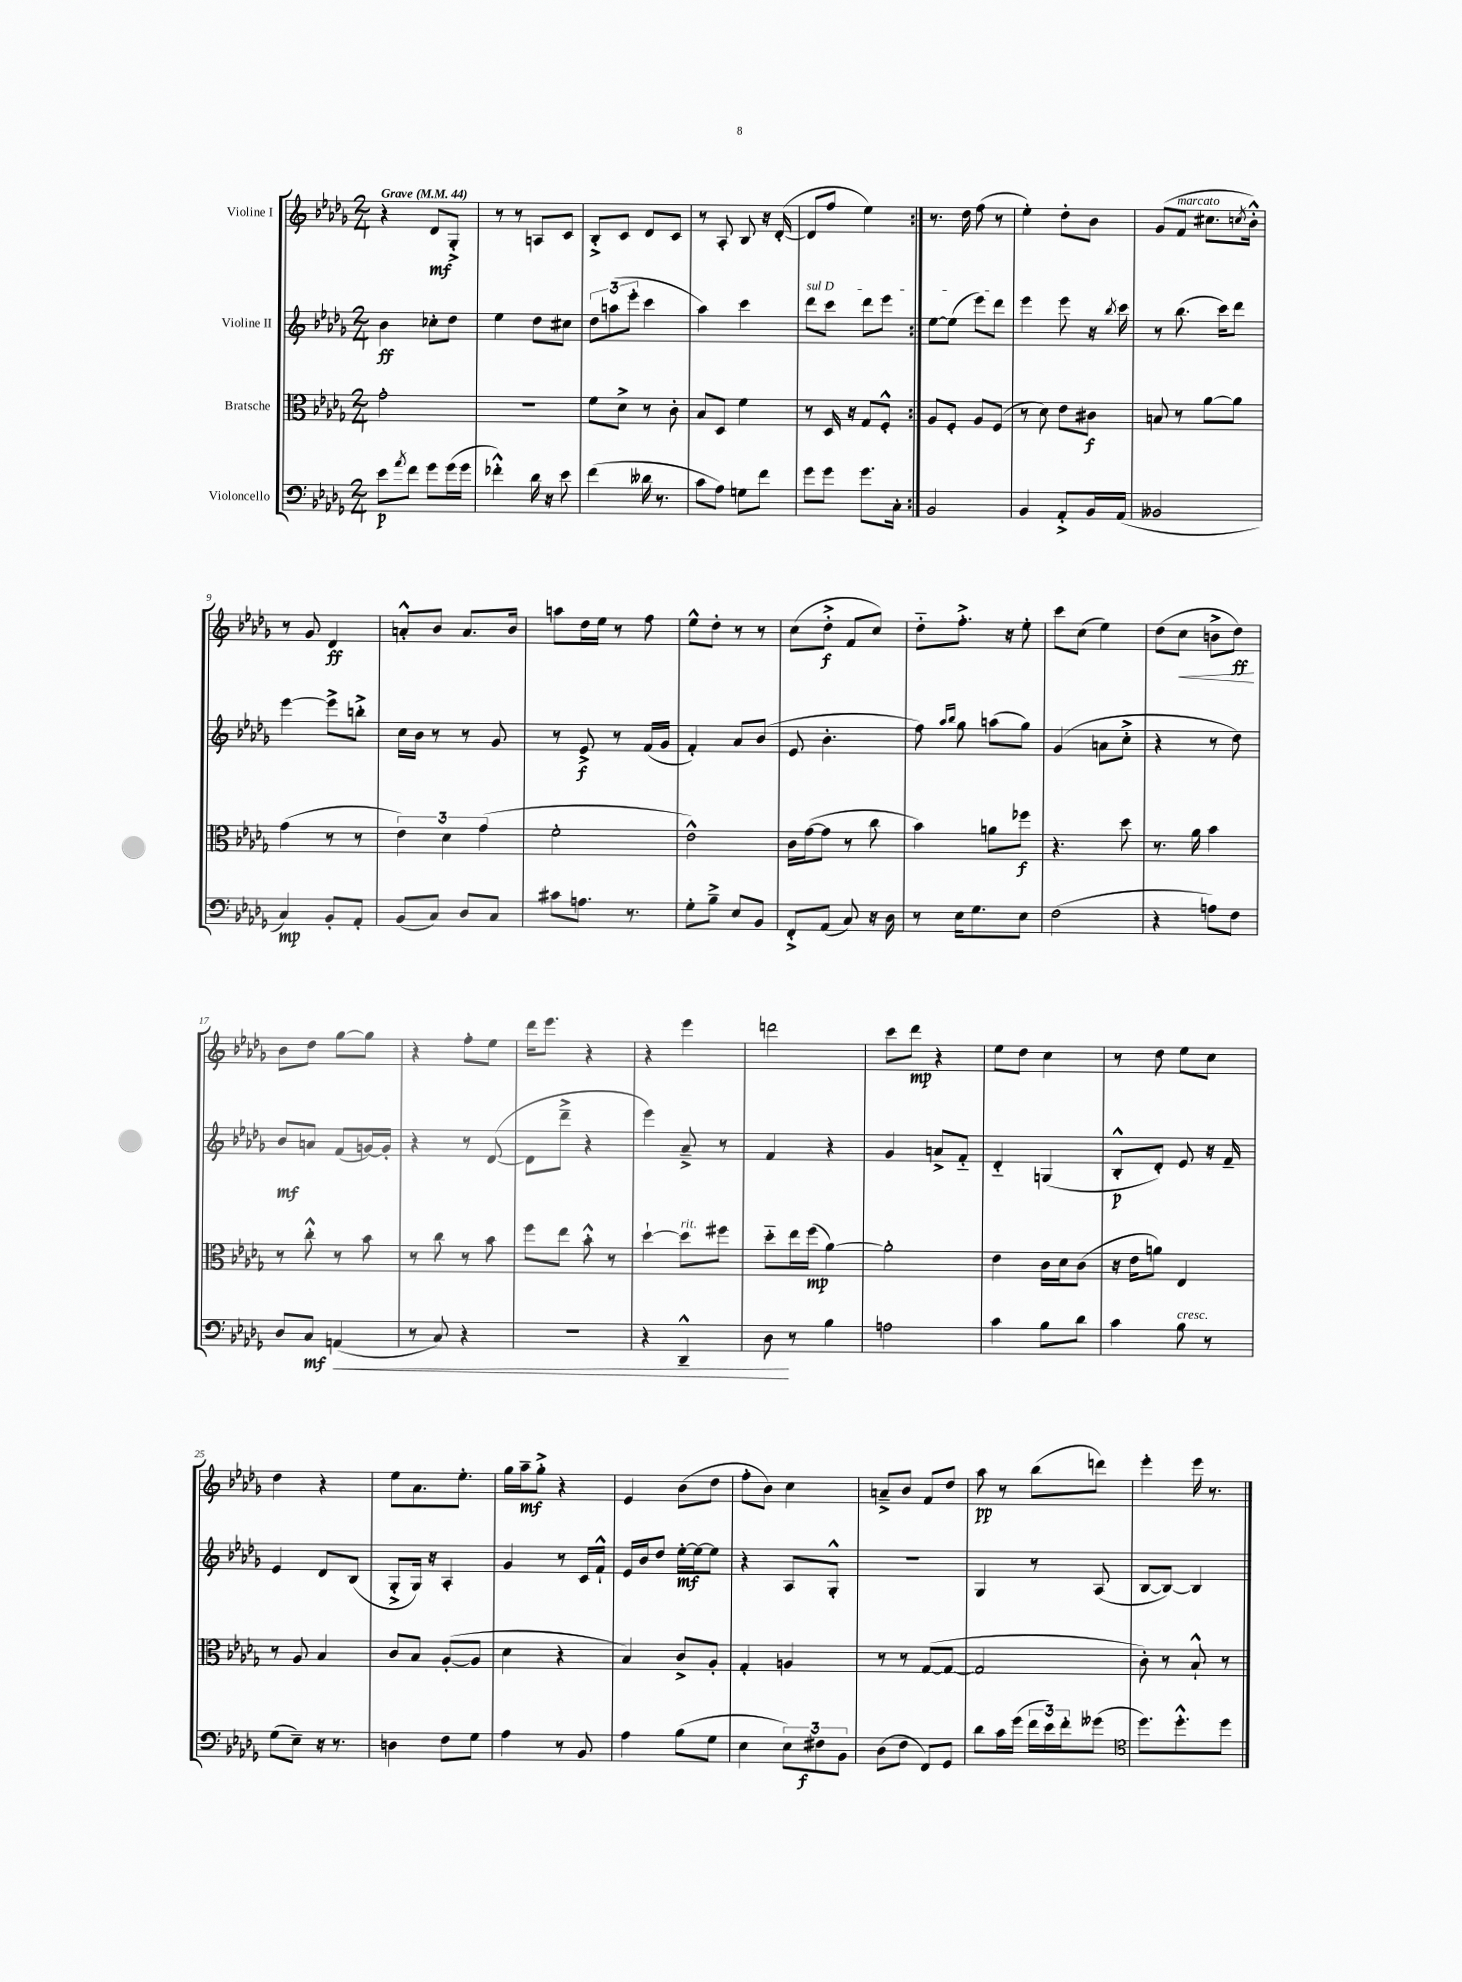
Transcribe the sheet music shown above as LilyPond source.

<<
\new StaffGroup <<
\new Staff = "s0" \with { instrumentName = "Violine I" } {
    \clef treble \key des \major \numericTimeSignature \time 2/4 \tempo "Grave" 4 = 44
    \repeat volta 2 { r4 des'8\mf ges8-.-> |
    r8 r8 a8 c'8 |
    bes8-.-> c'8 des'8 c'8 |
    r8 aes8-. bes8 r16 des'16~-.( |
    des'8 f''8 ees''4) | }
    r8. des''16 f''8( r8 |
    ees''4-.) des''8-. bes'8 |
    ges'8( f'8^\markup { \italic "marcato" } cis''8. \acciaccatura { c''8 } bes'16-.-^) |
    r8 ges'8 des'4\ff |
    a'8-.-^ bes'8 a'8. bes'16 |
    a''8 des''16 ees''16 r8 f''8 |
    ees''8-^ des''8-. r8 r8 |
    c''8( des''8-.->\f f'8 c''8) |
    des''8-_ f''8.-.-> r16 ees''8-. |
    c'''8 c''8( ees''4) |
    des''8( c''8\< b'8-> des''8\ff\!) |
    bes'8 des''8 ges''8~ ges''8 |
    r4 f''8-. ees''8 |
    des'''16 ees'''8. r4 |
    r4 ees'''4 |
    d'''2 |
    c'''8 des'''8\mp r4 |
    ees''8 des''8 c''4 |
    r8 des''8 ees''8 c''8 |
    des''4 r4 |
    ees''8 aes'8. ees''8.-. |
    ges''16 aes''16--\mf ges''8-.-> r4 |
    ees'4 bes'8( des''8 |
    f''8-. bes'8) c''4 |
    a'8---> bes'8 f'8 des''8 |
    aes''8\pp r8 bes''8( d'''8) |
    ees'''4-. ees'''16 r8. \bar "|." |
}
\new Staff = "s1" \with { instrumentName = "Violine II" } {
    \clef treble \key des \major \numericTimeSignature \time 2/4
    \repeat volta 2 { bes'4\ff ces''8-. des''8 |
    ees''4 des''8 cis''8 |
    \tuplet 3/2 { des''8 a''8( ees'''8-. } c'''4 |
    aes''4) c'''4 |
    \once \override TextSpanner.bound-details.left.text = \markup { \italic "sul D" } des'''8\startTextSpan c'''8 des'''8 ees'''8 | }
    ees''8~ ees''8( ees'''8) des'''8\stopTextSpan |
    ees'''4 ees'''8 r16 \acciaccatura { bes''8 } c'''16 |
    r8 bes''8.( c'''16) des'''8 |
    ees'''4~ ees'''8-> b''8-.-> |
    c''16 bes'16 r8 r8 ges'8 |
    r8 ees'8->\f r8 f'16( ges'16 |
    f'4-.) aes'8 bes'8( |
    ees'8 bes'4.-. |
    f''8) \grace { aes''16 bes''16 } ges''8 a''8( ges''8) |
    ges'4( a'8 c''8-.-> |
    r4 r8 des''8) |
    bes'8\mf a'8 f'8( g'16~) g'16-. |
    r4 r8 des'8~( |
    des'8 des'''8---> r4 |
    ees'''4) aes'8---> r8 |
    f'4 r4 |
    ges'4 a'8-> f'8-_ |
    des'4-_ g4( |
    bes8-.-^\p des'8-.) ees'8 r16 f'16-- |
    ees'4 des'8 bes8( |
    ges8-.-> ges16) r16 aes4-. |
    ges'4 r8 c'16 f'16-!-^ |
    ees'16 bes'16 des''8 ees''16~-.\mf ees''16~ ees''8 |
    r4 aes8 ges8-.-^ |
    r2 |
    ges4 r8 aes8( |
    bes8~ bes8~) bes4 \bar "|." |
}
\new Staff = "s2" \with { instrumentName = "Bratsche" } {
    \clef alto \key des \major \numericTimeSignature \time 2/4
    \repeat volta 2 { ges'2-. |
    R2 |
    f'8 des'8-> r8 c'8-. |
    bes8 des8 f'4 |
    r8 des16 r16 ges8 f8-.-^ | }
    aes8 f8-. aes8 f8( |
    r8 des'8) ees'8 cis'8\f |
    b8 r8 aes'8~ aes'8 |
    ges'4( r8 r8 |
    \tuplet 3/2 { ees'4) des'4 ges'4( } |
    f'2-. |
    ees'2-^) |
    c'16 ges'16~( ges'8 r8 c''8 |
    bes'4) a'8 fes''8\f |
    r4. des''8 |
    r8. aes'16 bes'4 |
    r8 c''8-.-^ r8 bes'8 |
    r8 c''8 r8 bes'8 |
    f''8 ees''8 bes'8-.-^ r8 |
    des''4~-! des''8^\markup { \italic "rit." } fis''8 |
    des''8-_ ees''16 f''16\mp( aes'4~) |
    aes'2-. |
    ees'4 c'16 des'16 c'8( |
    r16 ees'16 a'8) ees4 |
    r8 aes8 bes4 |
    c'8 bes8 aes8~-.( aes8 |
    des'4 r4 |
    bes4) c'8-> aes8-. |
    ges4-. a4 |
    r8 r8 ges8~( ges8~ |
    ges2 |
    c'8-.) r8 bes8-!-^ r8 \bar "|." |
}
\new Staff = "s3" \with { instrumentName = "Violoncello" } {
    \clef bass \key des \major \numericTimeSignature \time 2/4
    \repeat volta 2 { ees'8\p \acciaccatura { aes'8 } f'8 ges'8 ges'16( ges'16 |
    fes'4-.-^) des'16 r16 ees'8 |
    f'4( deses'16 r8. |
    c'8 aes8) g8 f'8 |
    ges'8 ges'8 ges'8. c16-. | }
    bes,2 |
    bes,4 aes,8-.-> bes,16 aes,16( |
    beses,2 |
    c4\mp) bes,8-. aes,8-. |
    bes,8( c8) des8 c8 |
    cis'8 a8. r8. |
    ges8-. bes8---> ees8 bes,8 |
    f,8-.-> aes,8( c8) r16 des16 |
    r8 ees16 ges8. ees8 |
    f2( |
    r4 a8) f8 |
    des8 c8\mf a,4\<( |
    r8 c8) r4 |
    R2 |
    r4 des,4---^ |
    des8\! r8 bes4 |
    a2 |
    c'4 bes8 des'8 |
    c'4 bes8^\markup { \italic "cresc." } r8 |
    ges8( ees8--) r16 r8. |
    d4 f8 ges8 |
    aes4 r8 bes,8 |
    aes4 bes8( ges8 |
    ees4 \tuplet 3/2 { ees8) fis8\f bes,8 } |
    des8( f8 f,8) ges,8 |
    des'8 c'16 ges'16( \tuplet 3/2 { f'16 ees'16) f'16-. } geses'8( |
    \clef tenor des''8.) des''8.-.-^ des''8 \bar "|." |
}
>>
>>
